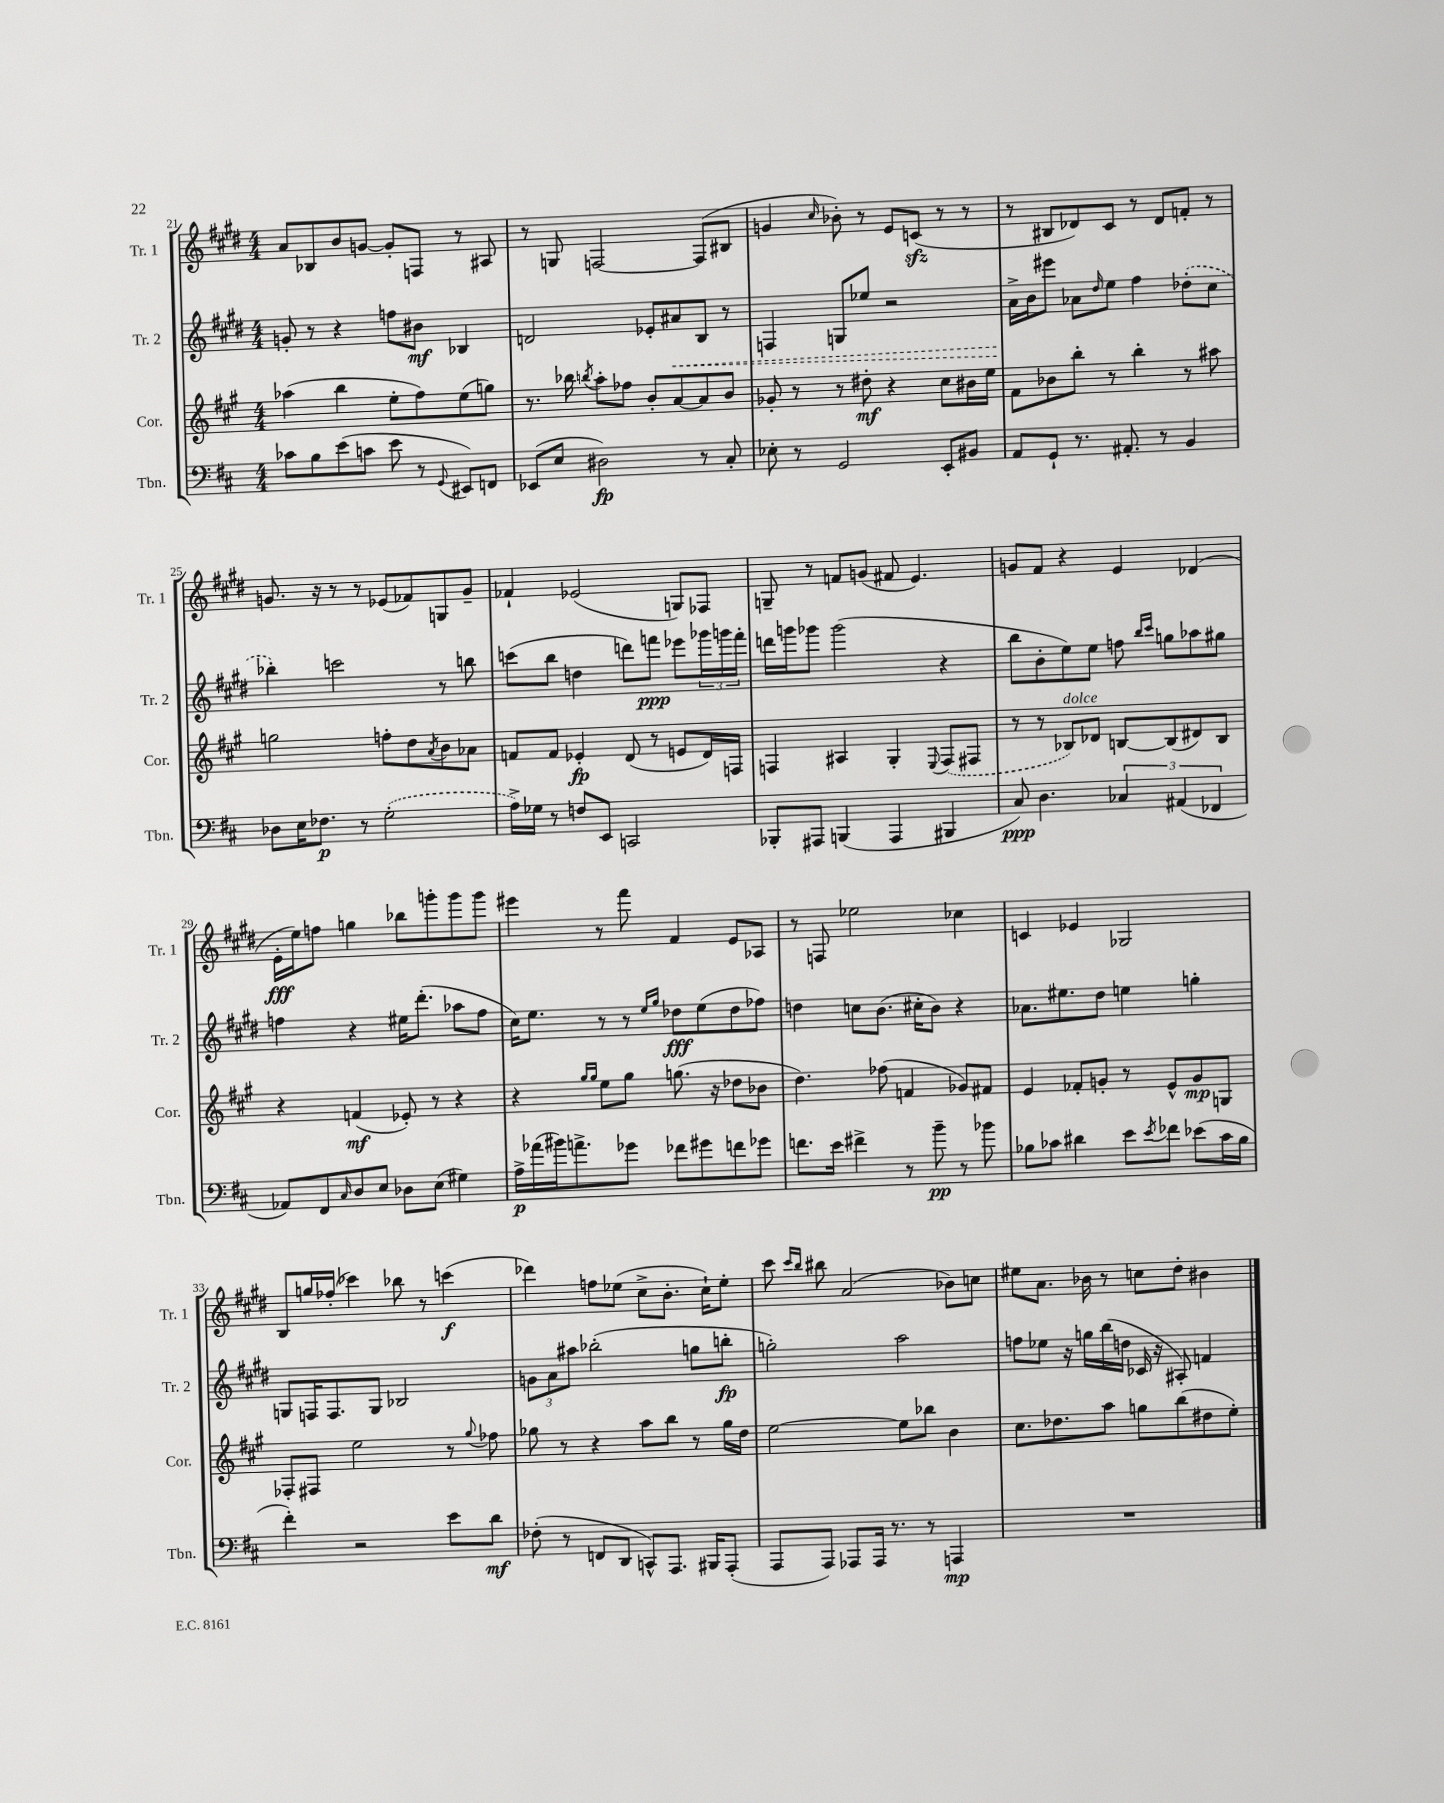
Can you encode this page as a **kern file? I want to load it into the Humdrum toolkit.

**kern	**kern	**kern	**kern
*staff4	*staff3	*staff2	*staff1
*clefF4	*clefG2	*clefG2	*clefG2
*k[f#c#]	*k[f#c#g#]	*k[f#c#g#d#]	*k[f#c#g#d#]
*M4/4	*M4/4	*M4/4	*M4/4
8c-\L	(4aa-\	8g'/	8a/L
8B\	.	8r	8B-/
(8e\	4bb\	4r	8b/
8c\J	.	.	[8g/J
8e\	8ee'\L	8ff\L	8g'/]L
8r	8ff#\)	8b#\J	8F/J
8qqGG/	.	.	.
8EE#/L)	(8ee\	4B-/	8r
8FF/J	8gg\J)	.	8A#/
=	=	=	=
(8EE-/L	8.r	2d/	8r
8E/J	.	.	8G/
.	16bb-\	.	.
.	8qbb/	.	.
2D#\)	8aa'\L	.	[2F/
.	8ff-\J	.	.
.	8b'/L	8e-'/L	.
.	[8a/	8a#/	.
8r	8a/]	8B/J	(8F/]L
8C#'/	8b/J	8r	8B#/J
=	=	=	=
8E-'\	8g-'/	4F/	4g/
8r	8r	.	.
.	.	.	16qqcc#/
2GG/	8r	8G/L	8b-'\)
.	8dd#'\	8ee-/J	8r
.	4r	2r	8e/L
.	.	.	(8c/J
8EE'/L	8cc#\L	.	8r
8BB#/J	16b#\L	.	8r
.	16ee\JJ	.	.
=	=	=	=
8AA/L	8f#\L	16a^\LL	8r
.	.	16b\J	.
8GG`/J	8b-\	8eee#\J	8B#/L
8.r	8bb'\J	8a-\L	8d-/)
.	.	16qqdd#/	.
.	8r	8ee\J	8c#/J
8.AA#'/	.	.	.
.	4bb'\	4ff#\	8r
8r	.	.	8d-/L
4BB/	8r	(8dd-'\L	8f'/J
.	8aa#\	8cc#\J	8r
=	=	=	=
8D-\L	2gg\	4bb-'\)	8.g/
16E\K	.	.	.
8.F-\J	.	.	16r
.	.	2ccc\	8r
8r	.	.	8r
(2G'\	8ff'\L	.	(8e-/L
.	8dd\	.	8f-/)
.	8qa/	.	.
.	8b\	8r	8G/
.	8a-\J	8bb\	8g~/J
=	=	=	=
16A^\LL)	8f/L	(8ccc\L	4f-`/
16G-\JJ	.	.	.
8r	8f/J	8bb\J	.
8F/L	4e-'/	4dd\	(2e-/
8EE/J	.	.	.
2CC/	(8d/	8ddd\L)	.
.	8r	8fff\J	.
.	8e/L	8eee-\L	8G/L)
.	16d/L)	24ggg-\L	8F-/J
.	.	24ggg\	.
.	16F/JJ	.	.
.	.	24fff'\JJ	.
=	=	=	=
8BBB-'/L	4F/	16ddd\LL	8G~/
.	.	16ggg\J	.
8AAA#/J	.	8ggg-\J	8r
(4BBB/	4A#/	(2ggg-\	8f/L
.	.	.	(8g/J
4AAA#/	4G#'/	.	8f#/
.	.	.	4.e/)
.	8qqE/	.	.
4BBB#/	(8F/L	4r	.
.	8F#/J	.	.
=	=	=	=
8C#/)	8r	8bb\L	8g/L
4.D\	8r	8b'\	8f#/J
.	8B-/L)	8ee\)	4r
.	8d-/J	8ee\J	.
6C-/	[8B/L	8ff\	4e/
.	.	16qqbb/LL	.
.	.	16qqccc#/JJ	.
.	(8B/]	8gg\L	.
(6AA#/	.	.	.
.	8d#/)	8aa-\	(4d-/
6FF-/	.	.	.
.	8B/J	8gg#\J	.
=	=	=	=
8AA-/L)	4r	4ff\	16e'\LL
.	.	.	16ee\J)
8FF#/	.	.	8ff\J
16qqC#/	.	.	.
8D/	(4f/	4r	4gg\
8E/J	.	.	.
8D-\L	8e-'/)	16ee#\LK	8bb-\L
.	.	(8.ddd#'\J	.
(8E\J	8r	.	8ggg'\
4G#\)	4r	8aa-\L	8ggg\
.	.	8ff\J	8ggg\J
=	=	=	=
16A^\LL	4r	16cc#\LK)	4eee#\
(16a-\	.	8.ee\J	.
16b#\J)	.	.	.
8.a^\	.	.	.
.	16qqgg#/LL	.	.
.	16qqgg#/JJ	.	.
.	8ee\L	8r	8r
8g-\J	8gg#\J	8r	8fff#\
.	.	16qqee/LL	.
.	.	16qqgg#/JJ	.
8f-\L	(8.gg\	8dd-\L	4f#/
8g#\	.	(8ee\	.
.	16r	.	.
8f\	8dd-\L	8dd-\	8e/L
8g-\J	8b-\J	8ff-\J)	8A-/J
=	=	=	=
8.f\L	4.dd\)	4dd\	8r
.	.	.	8F/
16e\Jk	.	.	.
4f#^\	.	8cc\L	2ee-\
.	(8ff-\	(8.b\J	.
8r	4f/	.	.
.	.	16cc#'\LK	.
8b~\	.	8b\J)	.
8r	8g-/L)	4r	4cc-\
8b-\	8f#/J	.	.
=	=	=	=
8B-\L	4e/	8.a-\L	4c/
8c-\J	.	.	.
.	.	8.ee#\	.
4d#\	8f-'/L	.	4e-/
.	8g'/J	8dd#\J	.
8e\L	8r	4ee\	2G-/
8qe/	.	.	.
8f-\J	8e^^/L	.	.
(8e-\L	8g/	4gg'\	.
16c-\L	8G/J	.	.
16B-\JJ	.	.	.
=	=	=	=
4f#'\)	8F-'/L	8G/L	8B/L
.	8F#/J	16F/K	16gg/L
.	.	8.F/	(16ff-'/JJ
2r	2ee\	.	4ccc-\)
.	.	8G/J	.
.	.	2B-/	8bb-\
.	.	.	8r
8e\L	8r	.	(4ccc\
.	8qqgg#/	.	.
8d\J	8ff-\	.	.
=	=	=	=
(8F-'\	8gg-\	12g\L	4ddd-\)
.	.	12a\	.
8r	8r	.	.
.	.	12aa#\J	.
8FF/L	4r	(2bb-'\	8ff\L
8DD/J	.	.	(8ee-\J
8CC^^/L)	8aa\L	.	8cc#^\L
8.AAA/J	8bb\J	.	8.b'\J
.	8r	8gg\L	.
16BBB#/LK	.	.	16cc#`\LK)
(8AAA'/J	16gg-\LL	8bb'\J	8ee-'\J
.	16dd\JJ	.	.
=	=	=	=
8AAA/L	[2ee\	2gg'\)	8ccc#\
.	.	.	16qqccc#/LL
.	.	.	16qqbb/JJ
8AAA/J)	.	.	8bb#\
8AAA-/L	.	.	(2a/
16AAA-/Jk	.	.	.
8.r	.	.	.
.	8ee\]L	2aa\	.
8r	8bb-\J	.	.
4AAA/	4b\	.	8b-\L)
.	.	.	8cc\J
=	=	=	=
1r	8.cc#\L	8ff\L	8ee#\L
.	.	8ee-\J	8.a\J
.	8.dd-\	.	.
.	.	16r	.
.	.	16gg\LL	16b-\
.	8aa\J	(16bb\	8r
.	.	16dd\JJ	.
.	8gg\L	16c-/	8cc\L
.	.	16r	.
.	(8bb\	8A#'/)	8dd#'\J
.	8dd#\	4f/	4b#\
.	8ee'\J)	.	.
==	==	==	==
*-	*-	*-	*-
